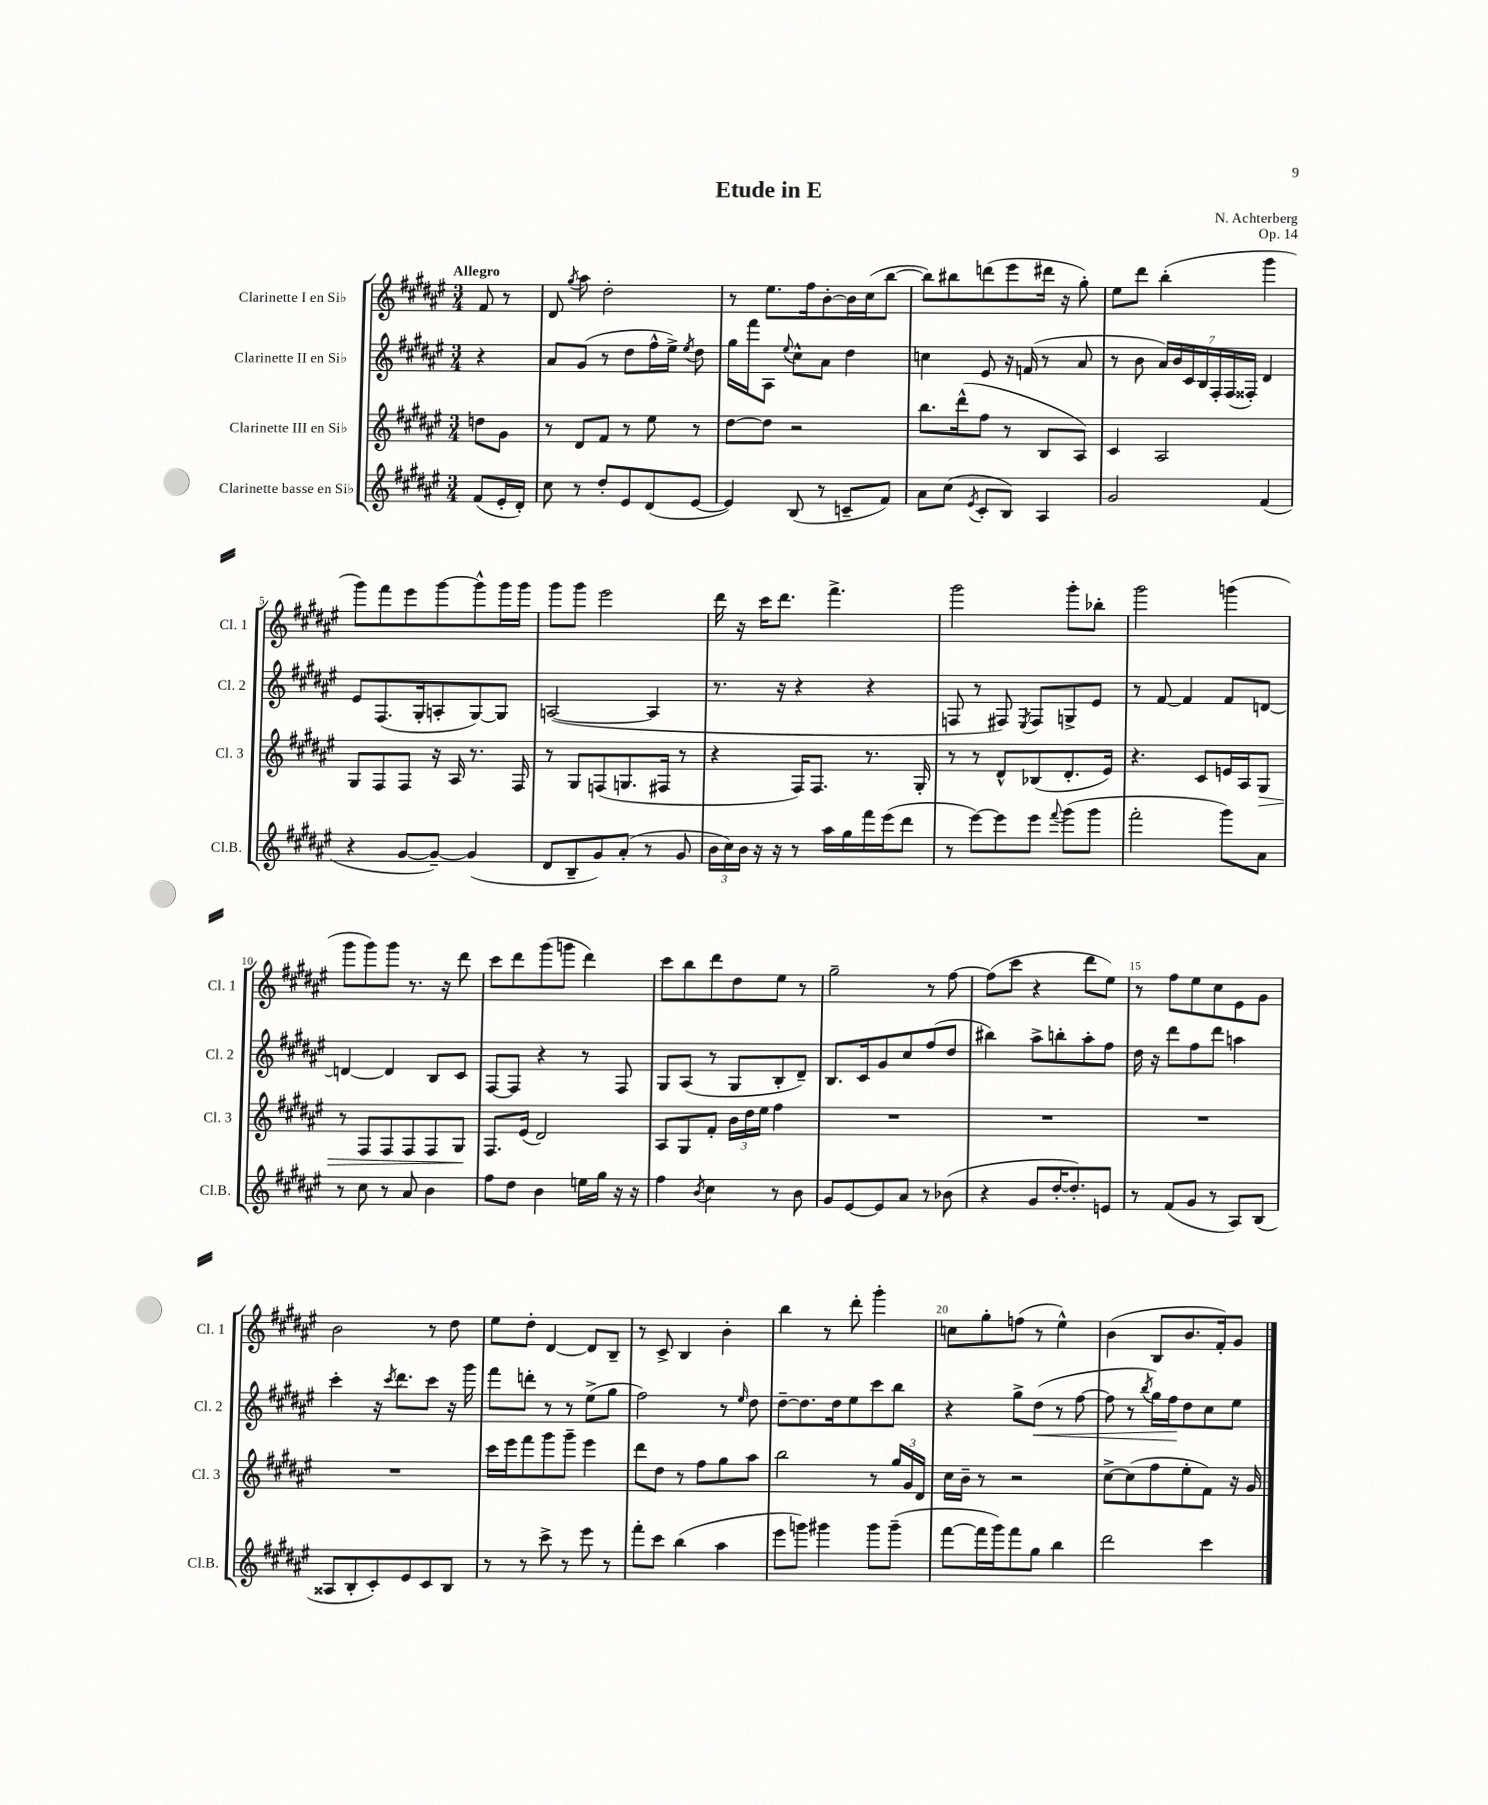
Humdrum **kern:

**kern	**kern	**kern	**kern
*staff4	*staff3	*staff2	*staff1
*clefG2	*clefG2	*clefG2	*clefG2
*k[f#c#g#d#a#e#]	*k[f#c#g#d#a#e#]	*k[f#c#g#d#a#e#]	*k[f#c#g#d#a#e#]
*M3/4	*M3/4	*M3/4	*M3/4
(8f#	8dd	4r	8f#
16e#'	8g#	.	8r
16d#')	.	.	.
=	=	=	=
8cc#	8r	8a#	8d#
.	.	.	8qgg#
8r	8d#	(8g#	8aa#
8dd#'	8f#	8r	2dd#'
8e#	8r	8dd#	.
(8d#	8ee#	16ff#^^	.
.	.	16ee#^)	.
.	.	8qee#	.
[8e#	8r	8dd#	.
=	=	=	=
4e#])	[8dd#	16gg#	8r
.	.	16fff#	.
.	8dd#]	8A#	8.ee#
.	.	8qqee#	.
(8B	2r	8cc#^^	.
.	.	.	16ff#
8r	.	8a#	[8b'
8c~	.	4dd#	16b]
.	.	.	(16cc#
8f#)	.	.	[8bb
=	=	=	=
8a#	8.bb	4cc	8bb])
(8cc#	.	.	8bb#
.	(16ddd#^^	.	.
8qe#	.	.	.
8c#'	8ff#	8e#	(8ddd
8B)	8r	16r	8eee#
.	.	(16f	.
4A#	8B	8r	16ddd#
.	.	.	16r
.	8A#)	8a#	8gg#')
=	=	=	=
2g#	4c#	8r	8ee#
.	.	8b	8ddd#
.	2A#	28a#)	(4bb'
.	.	28b	.
.	.	28c#	.
.	.	28B	.
.	.	28F#'	.
.	.	(28F#	.
.	.	28F##')	.
(4f#	.	4d#	4ggg#
=	=	=	=
4r	8G#	8e#	8ggg#)
.	8F#	(8.F#	8fff#
[8g#	8F#	.	8eee#
.	.	16G#'	.
8g#~_)	16r	8A'	[8ggg#
.	16A#	.	.
(4g#]	8.r	[8G#)	8ggg#^^]
.	.	8G#]	16ggg#
.	16F#	.	16ggg#
=	=	=	=
8d#	8r	([2A	8ggg#
8B~	8G#	.	8ggg#
8g#)	(8F	.	2eee#
(8a#'	8.G	.	.
8r	.	4A]	.
.	16F#	.	.
8g#	8r	.	.
=	=	=	=
24b	4r	8.r	16ddd#
24cc#)	.	.	.
.	.	.	16r
24b	.	.	.
16r	.	.	16ccc#
16r	.	16r	8.ddd#
8r	16F#)	4r	.
.	8.F#	.	.
16aa#	.	.	4.fff#^
16gg#	.	.	.
16fff#	8.r	4r	.
(16eee#	.	.	.
8ddd#	.	.	.
.	16G#'	.	.
=	=	=	=
8r	8r	8F	2ggg#
[8eee#)	8r	8r	.
8eee#]	8d#^^	8F#)	.
.	.	8qE#	.
8eee#	(8B-	8F#	.
8qqfff#	.	.	.
(8ggg#	8.d#'	8G^	8ggg#'
8ggg#	.	8e#	8bb-'
.	16e#)	.	.
=	=	=	=
2fff#'	4.r	8r	2ggg#
.	.	[8f#	.
.	.	4f#]	.
.	8c#	.	.
8ggg#)	16e	8f#	(4ggg
.	16A#	.	.
8a#	8G#	[8d	.
=	=	=	=
8r	8r	4d_	8ggg#
8cc#	8F#	.	8ggg#)
8r	8F#	4d]	8ggg#
8a#	8F#	.	8.r
4b	8F#	8B	.
.	.	.	16r
.	8G#	8c#	8ddd#
=	=	=	=
8ff#	8.F#	[8F#	8ccc#
8dd#	.	8F#]	8ddd#
.	(16e#	.	.
4b	2d#)	4r	(8ggg#
.	.	.	8ggg
16ee	.	8r	4ddd#)
16gg#	.	.	.
16r	.	8F#	.
16r	.	.	.
=	=	=	=
4ff#	8A#	8G#	8ccc#
.	8G#	(8A#	8bb
8qb	.	.	.
4cc#	8f#'	8r	8ddd#
.	24b	8G#	8dd#
.	24dd#	.	.
.	24ee#	.	.
8r	4ff#	8B'	8ee#
8b	.	8d#~)	8r
=	=	=	=
8g#	2.r	8.B	2gg#~
[8e#	.	.	.
.	.	16c#	.
8e#]	.	8g#	.
8a#	.	8cc#	.
8r	.	(8ff#	8r
(8b-	.	8dd#	[8ff#
=	=	=	=
4r	2.r	4bb#)	(8ff#]
.	.	.	8ccc#
8g#	.	8aa#^	4r
[16dd#'	.	8bb'	.
8.dd#'])	.	.	.
.	.	8aa#'	8ddd#
8e	.	8ff#	8ee#)
=	=	=	=
8r	2.r	16dd#	8r
.	.	16r	.
(8f#	.	8ddd#	8ff#
8g#	.	8ff#	8ee#
8r	.	8ddd#	8cc#
8A#)	.	4aa	8e#
(8B	.	.	8g#
=	=	=	=
8A##	2.r	4ccc#'	2b
8B'	.	.	.
8c#')	.	16r	.
.	.	8qccc#	.
.	.	8.ddd#	.
8e#	.	.	.
8c#	.	8ccc#	8r
8B	.	16r	8dd#
.	.	16ggg#	.
=	=	=	=
8r	16ccc#	8fff#	8ee#
.	16eee#	.	.
8r	8fff#	8ddd'	8dd#'
8ccc#^	8ggg#	8r	[4d#
8r	8ggg#~	8r	.
8eee#	4eee#	(8ee#^	8d#]
8r	.	8gg#	8B~
=	=	=	=
8fff#'	8ddd#	2ff#)	8r
8ccc#	8dd#	.	8c#^
(4bb	8r	.	4B
.	8ff#	.	.
4aa#	8gg#	8r	4b'
.	.	16qqee#	.
.	8aa#	8dd#	.
=	=	=	=
8eee#	2bb	[8dd#~	4bb
8ggg)	.	8.dd#]	.
4ggg#	.	.	8r
.	.	16dd#	.
.	.	8ee#	8ddd#'
8ggg#	8r	8ccc#	4ggg#'
(8ggg#~	24gg#	8bb	.
.	24g#	.	.
.	24d#	.	.
=	=	=	=
[8fff#	16cc#	4r	8cc
.	16b~	.	.
16fff#]	8r	.	8gg#'
16ggg#)	.	.	.
8fff#	2r	8gg#^	(8ff
8gg#	.	(8dd#	8r
4bb	.	8r	4ee#^^)
.	.	[8ff#	.
=	=	=	=
2ddd#	[8cc#^	8ff#]	(4b
.	(8cc#]	8r	.
.	.	8qbb	.
.	8ff#	16gg#)	8B
.	.	16ff#	.
.	8ee#'	8dd#	8.b
4ccc#	8f#)	8cc#	.
.	.	.	16f#')
.	16r	8ee#	8g#
.	16g#	.	.
==	==	==	==
*-	*-	*-	*-
